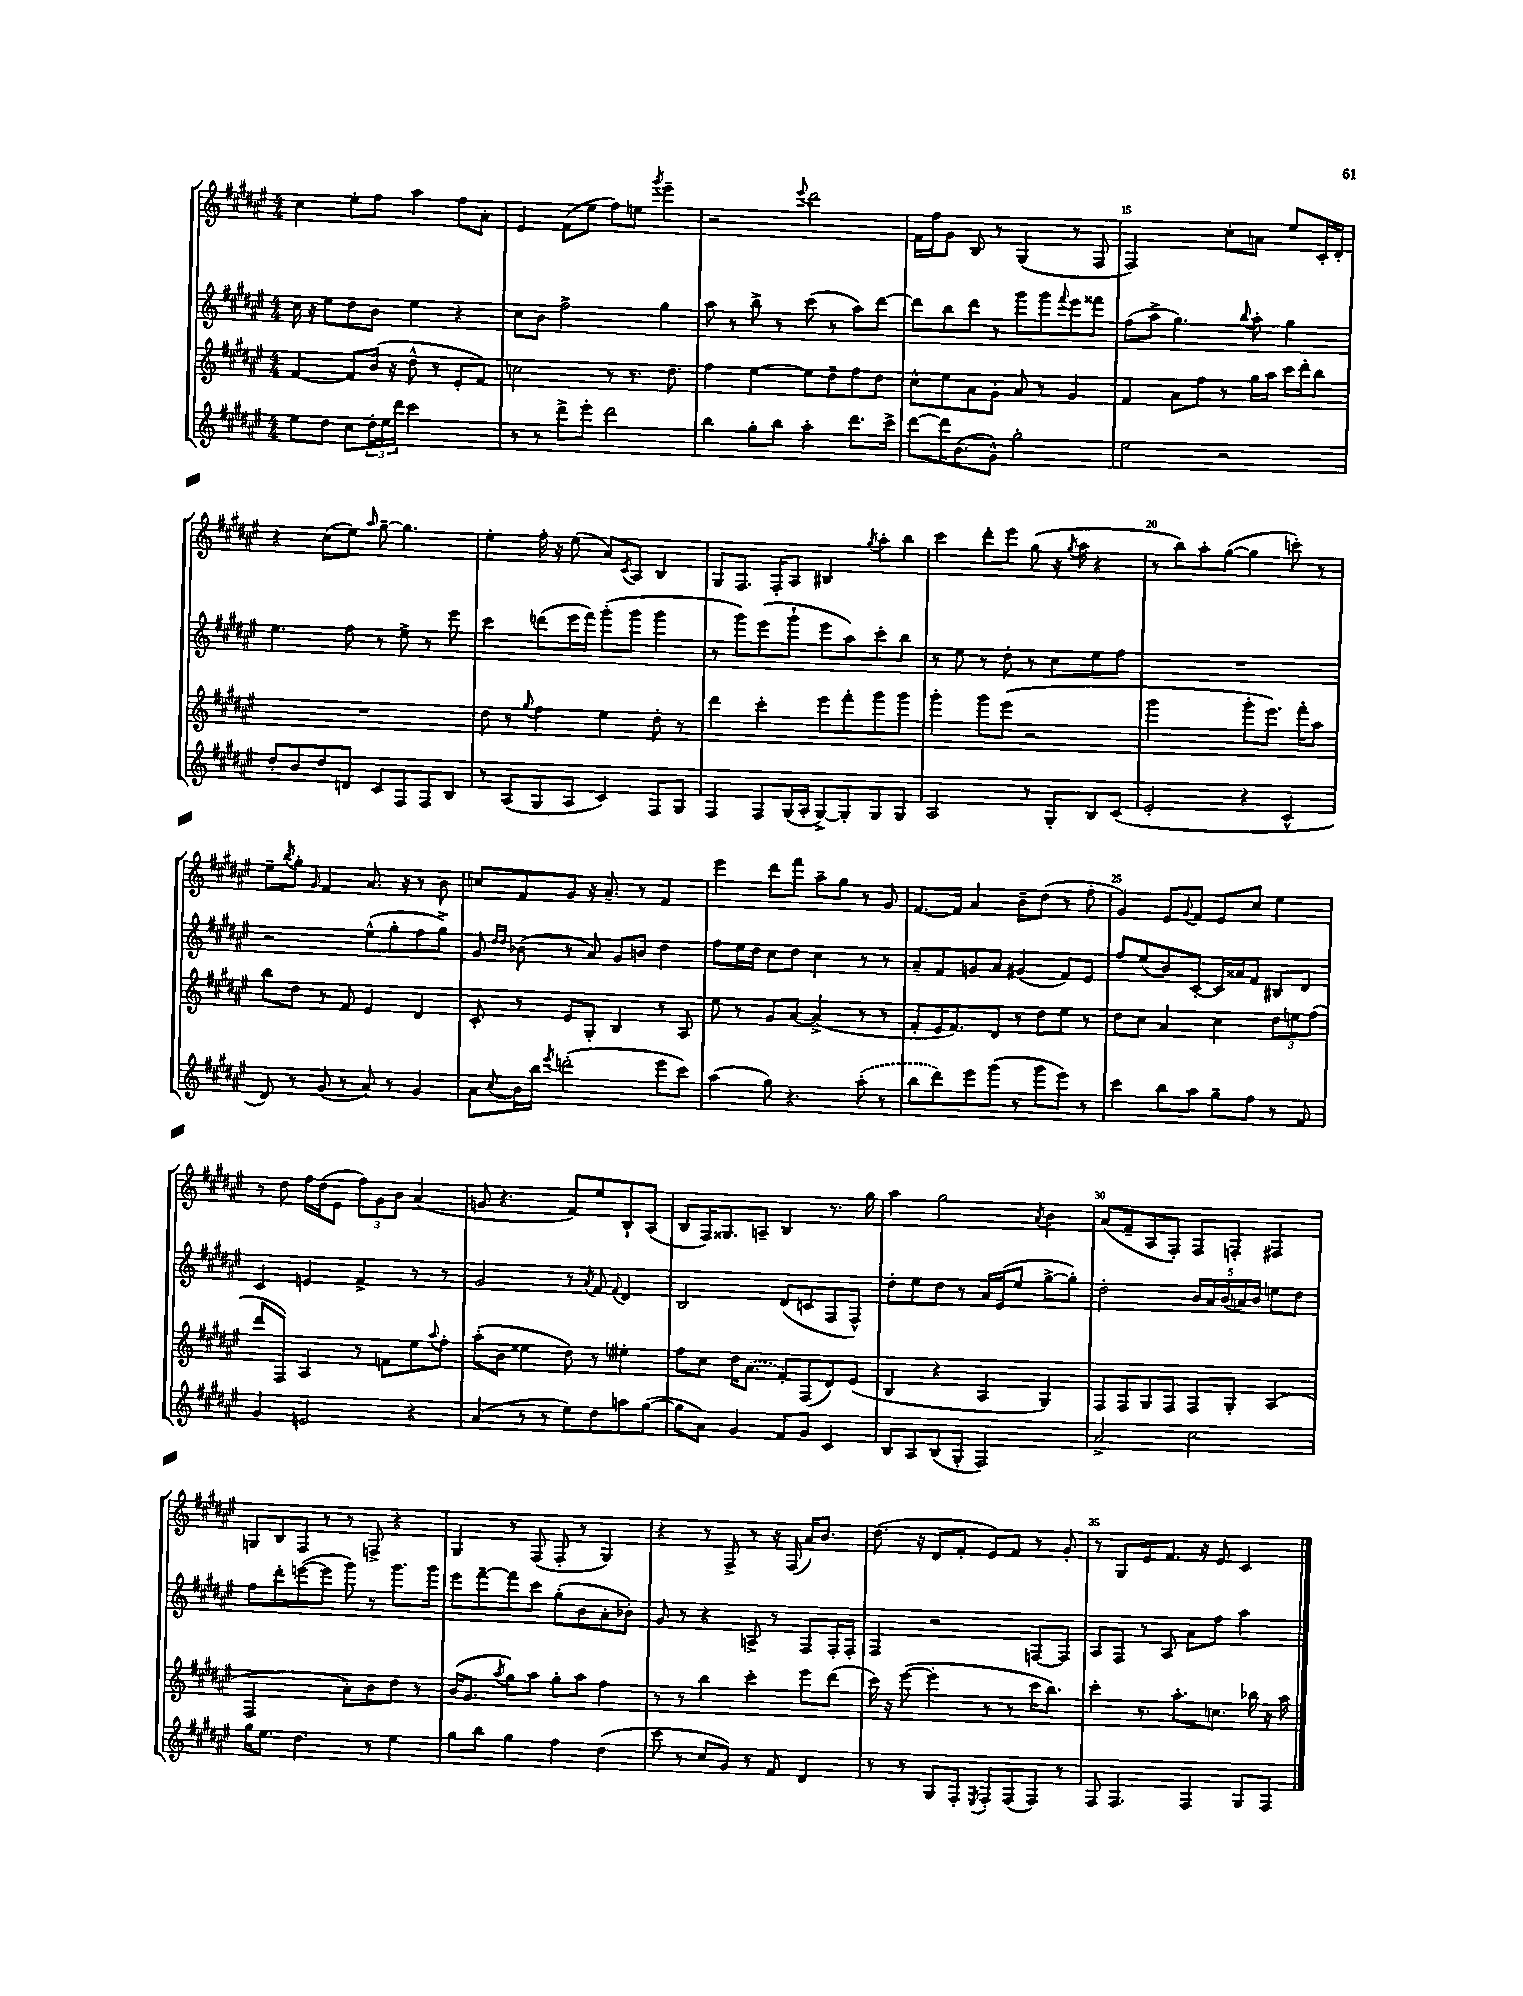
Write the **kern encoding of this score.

**kern	**kern	**kern	**kern
*staff4	*staff3	*staff2	*staff1
*clefG2	*clefG2	*clefG2	*clefG2
*k[f#c#g#d#a#e#]	*k[f#c#g#d#a#e#]	*k[f#c#g#d#a#e#]	*k[f#c#g#d#a#e#]
*M4/4	*M4/4	*M4/4	*M4/4
8ee#	[4f#	16cc#	4cc#
.	.	16r	.
8dd#	.	8ee#	.
8cc#	8f#]	8dd#	8ee#'
24dd#'	(16b	8b	8ff#
24ee#	.	.	.
.	16r	.	.
24ddd#	.	.	.
2ccc#	8dd#^^	4ee#	4aa#
.	8r	.	.
.	8e#'	4r	8ff#
.	8f#)	.	8a#'
=	=	=	=
8r	2cc	8cc#	4e#
8r	.	8b	.
8ddd#^	.	2ff#^	(8f#
8eee#'	.	.	8ee#
2ddd#	8r	.	8ff#)
.	8.r	.	8ee
.	.	.	8qggg#
.	.	4gg#	4eee#~
.	8.dd#	.	.
=	=	=	=
4bb	4ff#	8aa#	2r
.	.	8r	.
8gg#'	[4ee#	8bb^	.
8bb	.	8r	.
.	.	.	8qqeee#
4aa#'	8ee#]	(8ccc#	2ddd#
.	8dd#~	8r	.
8.ddd#	8ff#	8aa#)	.
.	8dd#	[8ddd#	.
16ccc#^	.	.	.
=	=	=	=
[8ddd#	8cc#^^	8ddd#]	16f#
.	.	.	16ff#
16ddd#]	8ee#	8bb	8g#
(8.b	.	.	.
.	8a#	8ddd#	8B
8g#^^)	8g#'	8r	8r
2gg#'	8a#	8ggg#	(4G#
.	8r	8ggg#	.
.	.	8qqfff#	.
.	4g#	8eee#	8r
.	.	8fff##	8F#
=	=	=	=
2ee#	4f#	(8ff#	2F#)
.	.	8aa#^	.
.	8a#	4.gg#)	.
.	8ff#	.	.
2r	8r	.	8cc#'
.	.	8qqbb	.
.	16gg#	8aa#'	8a
.	16aa#	.	.
.	16ccc#	4gg#	8ee#
.	16ddd#'	.	.
.	8bb	.	16c#'
.	.	.	16d#'
=	=	=	=
8dd#'	1r	4.ee#	4r
8b	.	.	.
8dd#	.	.	(8cc#
8d	.	8ff#	8ee#)
.	.	.	16qqaa#
8c#	.	8r	[8gg#~
8F#	.	8ee#^	4.gg#]
8F#	.	8r	.
8B	.	8eee#	.
=	=	=	=
8r	8dd#	4ccc#	4ee#'
(8A#	8r	.	.
.	8qqgg#	.	.
8G#	4ff#	(8ddd	16ff#'
.	.	.	16r
8A#	.	16eee#	(8ee#
.	.	16fff#)	.
4c#)	4ee#	(8ggg#'	8a#)
.	.	.	8qc#
.	.	8ggg#	8A#
8F#	8dd#'	4ggg#	4B
8G#	8r	.	.
=	=	=	=
4F#	4ddd#	8r	8G#
.	.	8ggg#)	8.F#
8F#	4ccc#'	(8eee#	.
.	.	.	16F#'
(16G#	.	8ggg#`	8A#
16A#'	.	.	.
[8G#^)	8eee#	8eee#	4B#
8G#']	8fff#'	8aa#)	.
.	.	.	8qgg#
8G#	8ggg#	8ccc#'	8aa#'
8G#	8ggg#	8bb	8bb
=	=	=	=
2A#	4ggg#'	8r	4ccc#
.	.	8ee#	.
.	8ggg#	8r	8ddd#'
.	(8eee#	8dd#'	8eee#
8r	2r	8r	(8gg#
8G#'	.	8cc#	16r
.	.	.	8qgg#
.	.	.	16aa#
8B	.	8ee#	4r
(8c#	.	8ff#	.
=	=	=	=
2e#'	2ggg#	1r	8r
.	.	.	8bb)
.	.	.	8aa#'
.	.	.	([8gg#
4r	8ggg#'	.	4gg#]
.	8.eee#)	.	.
4c#^^	.	.	8ccc')
.	16fff#'	.	.
.	8aa#	.	8r
=	=	=	=
8d#)	8bb	2r	8ee#~
.	.	.	8qbb
8r	8dd#	.	8gg#'
.	.	.	16qqg#
(8g#	8r	.	4f#
8r	8f#	.	.
8a#)	4e#	(8ee#^^	8.a#
8r	.	8gg#'	.
.	.	.	16r
4g#	4d#	8ff#	8r
.	.	8gg#^)	8b
=	=	=	=
8a#	8c#'	8g#	8cc
.	.	16qqdd#	.
8qqcc#	.	16qqdd#	.
16b	8r	(8b-	8f#
16bb	.	.	.
8qeee#	.	.	.
(2ddd'	8e#	8r	8g#
.	8G#'	8a#)	16r
.	.	.	8.a#~
.	4B	8g#	.
.	.	8b	8r
8eee#	8r	4dd#	4f#
8ccc#)	8A#	.	.
=	=	=	=
(4aa#	8ee#	8ff#	4eee#
.	8r	16ee#	.
.	.	16dd#	.
8gg#)	8g#	8cc#	8ddd#
4.r	[8a#	8dd#	8fff#
.	(4a#^]	4cc#	8aa#~
.	.	.	8gg#
(8aa#'	8r	8r	8r
8r	8r	8r	8g#
=	=	=	=
8bb	8f#'	8a#~	[8.f#
8ddd#)	16e#	8f#	.
.	8.f#)	.	16f#]
8eee#	.	8g	4a#
(8ggg#	8d#	8a#	.
8r	8r	(4g#	8b~
8ggg#	8dd#	.	(8dd#
8eee#)	8ee#	8f#)	8r
8r	8r	8e#	8ff#'
=	=	=	=
4ccc#	8dd#	8ff#	4g#)
.	8cc#	(8ee#	.
8bb	4a#	8b)	8e#
.	.	.	8qqg#
8aa#	.	[8c#'	8f#
8gg#~	4cc#	16c#]	8e#
.	.	16a##	.
8ff#	.	8f#	8cc#
8r	12dd#	8B#	4ee#
.	12ee	.	.
8f#	.	8d#	.
.	(12ff#	.	.
=	=	=	=
4g#	8ddd#	4c#	8r
.	8F#)	.	8dd#
2e	4A#	4e	16ff#
.	.	.	(16dd#
.	.	.	8e#
.	8r	4f#^	12ff#)
.	.	.	12g#
.	8f	.	.
.	.	.	12b
4r	8ee#	8r	(4a#
.	8qqaa#	.	.
.	8ff#'	8r	.
=	=	=	=
(4a#	(8aa#'	2g#	8g
.	8b	.	4.r
8r	4ee##	.	.
8r	.	.	.
8ee#)	8dd#)	8r	8f#)
.	.	8qa#	.
8dd#	8r	8f#	8ee#
.	.	8qqf#	.
8aa	4ee#'	4d#	8B`
([8gg#	.	.	(8A#
=	=	=	=
8gg#]	8ff#	2B	8B
8a#)	8cc#	.	16F#)
.	.	.	8.G##
4g#	16dd#	.	.
.	(8.a#	.	.
.	.	.	8A~
8f#	8f#')	(8d#	4B
8g#	(8F#	8c	.
4c#	8d#)	8F#	8.r
.	(8e#	8F#^^)	.
.	.	.	16gg#
=	=	=	=
8B	4B	8dd#'	4aa#
8A#	.	8ee#	.
(8B	4r	8dd#	2gg#
8G#'	.	8r	.
2F#)	4A#	16a#	.
.	.	(16e#	.
.	.	8ee#	.
.	.	.	8qa#
.	4G#)	[8gg#^	4b
.	.	8gg#'])	.
=	=	=	=
2a#^	8F#	2dd#'	(8a#
.	8F#	.	8f#~
.	8G#	.	8A#
.	8F#	.	8F#')
2cc#	8F#	20b	8F#
.	.	20a#	.
.	.	(20b	.
.	8G#'	.	8F'
.	.	20a)	.
.	.	20b	.
.	(4A#	8ee	4F#
.	.	8dd#	.
=	=	=	=
16gg#	2F#	8ff#	8G
8.ee#	.	.	.
.	.	8ddd#'	8B
4.dd#	.	([8eee	8F#
.	.	8eee]	8r
.	8a#')	8ggg#)	8r
8r	8b	8r	8F^
4ee#	8dd#	8.ggg#	4r
.	8r	.	.
.	.	16ggg#	.
=	=	=	=
8gg#	(16b	8eee#	4G#
.	8.g#	.	.
8bb	.	[8fff#~	.
.	8qaa#	.	.
4gg#	8gg#)	8fff#]	8r
.	8aa#	8ccc#	(8F#
4ff#	8gg#'	(8gg#'	8F#'
.	8aa#	8b	8r
(4dd#	4ff#	8a#'	4G#)
.	.	8b-')	.
=	=	=	=
8ccc#	8r	8g#	4r
8r	8r	8r	.
8cc#	4bb	4r	8r
8g#)	.	.	8F#^
8r	4ccc#'	8A^	8r
8f#	.	8r	16r
.	.	.	(16F#
4d#	8eee#	8F#	16a#)
.	.	.	8.b
.	(8ddd#	16F#'	.
.	.	16F#'	.
=	=	=	=
8r	16ccc#)	4F#	(8.dd#
.	16r	.	.
8r	([8eee#	.	.
.	.	.	16r
8G#	4eee#']	2r	8d#
8F#'	.	.	8f#'
8qE#	.	.	.
8F#'	8r	.	8e#)
(8F#	8r	.	8f#
8F#)	16ccc#	[8F	8r
.	8.bb)	.	.
8r	.	8F]	8g#'
=	=	=	=
8F#	4ccc#'	8A#	8r
4.F#	.	8F#	8G#
.	8.r	8r	8e#
.	.	8A#	8.f#
.	8.aa#'	.	.
4F#	.	8a#	.
.	.	.	16r
.	8.cc	8ff#	8e#
8G#	.	4aa#	4c#
.	16bb-	.	.
8F#	16r	.	.
.	16aa#	.	.
==	==	==	==
*-	*-	*-	*-
